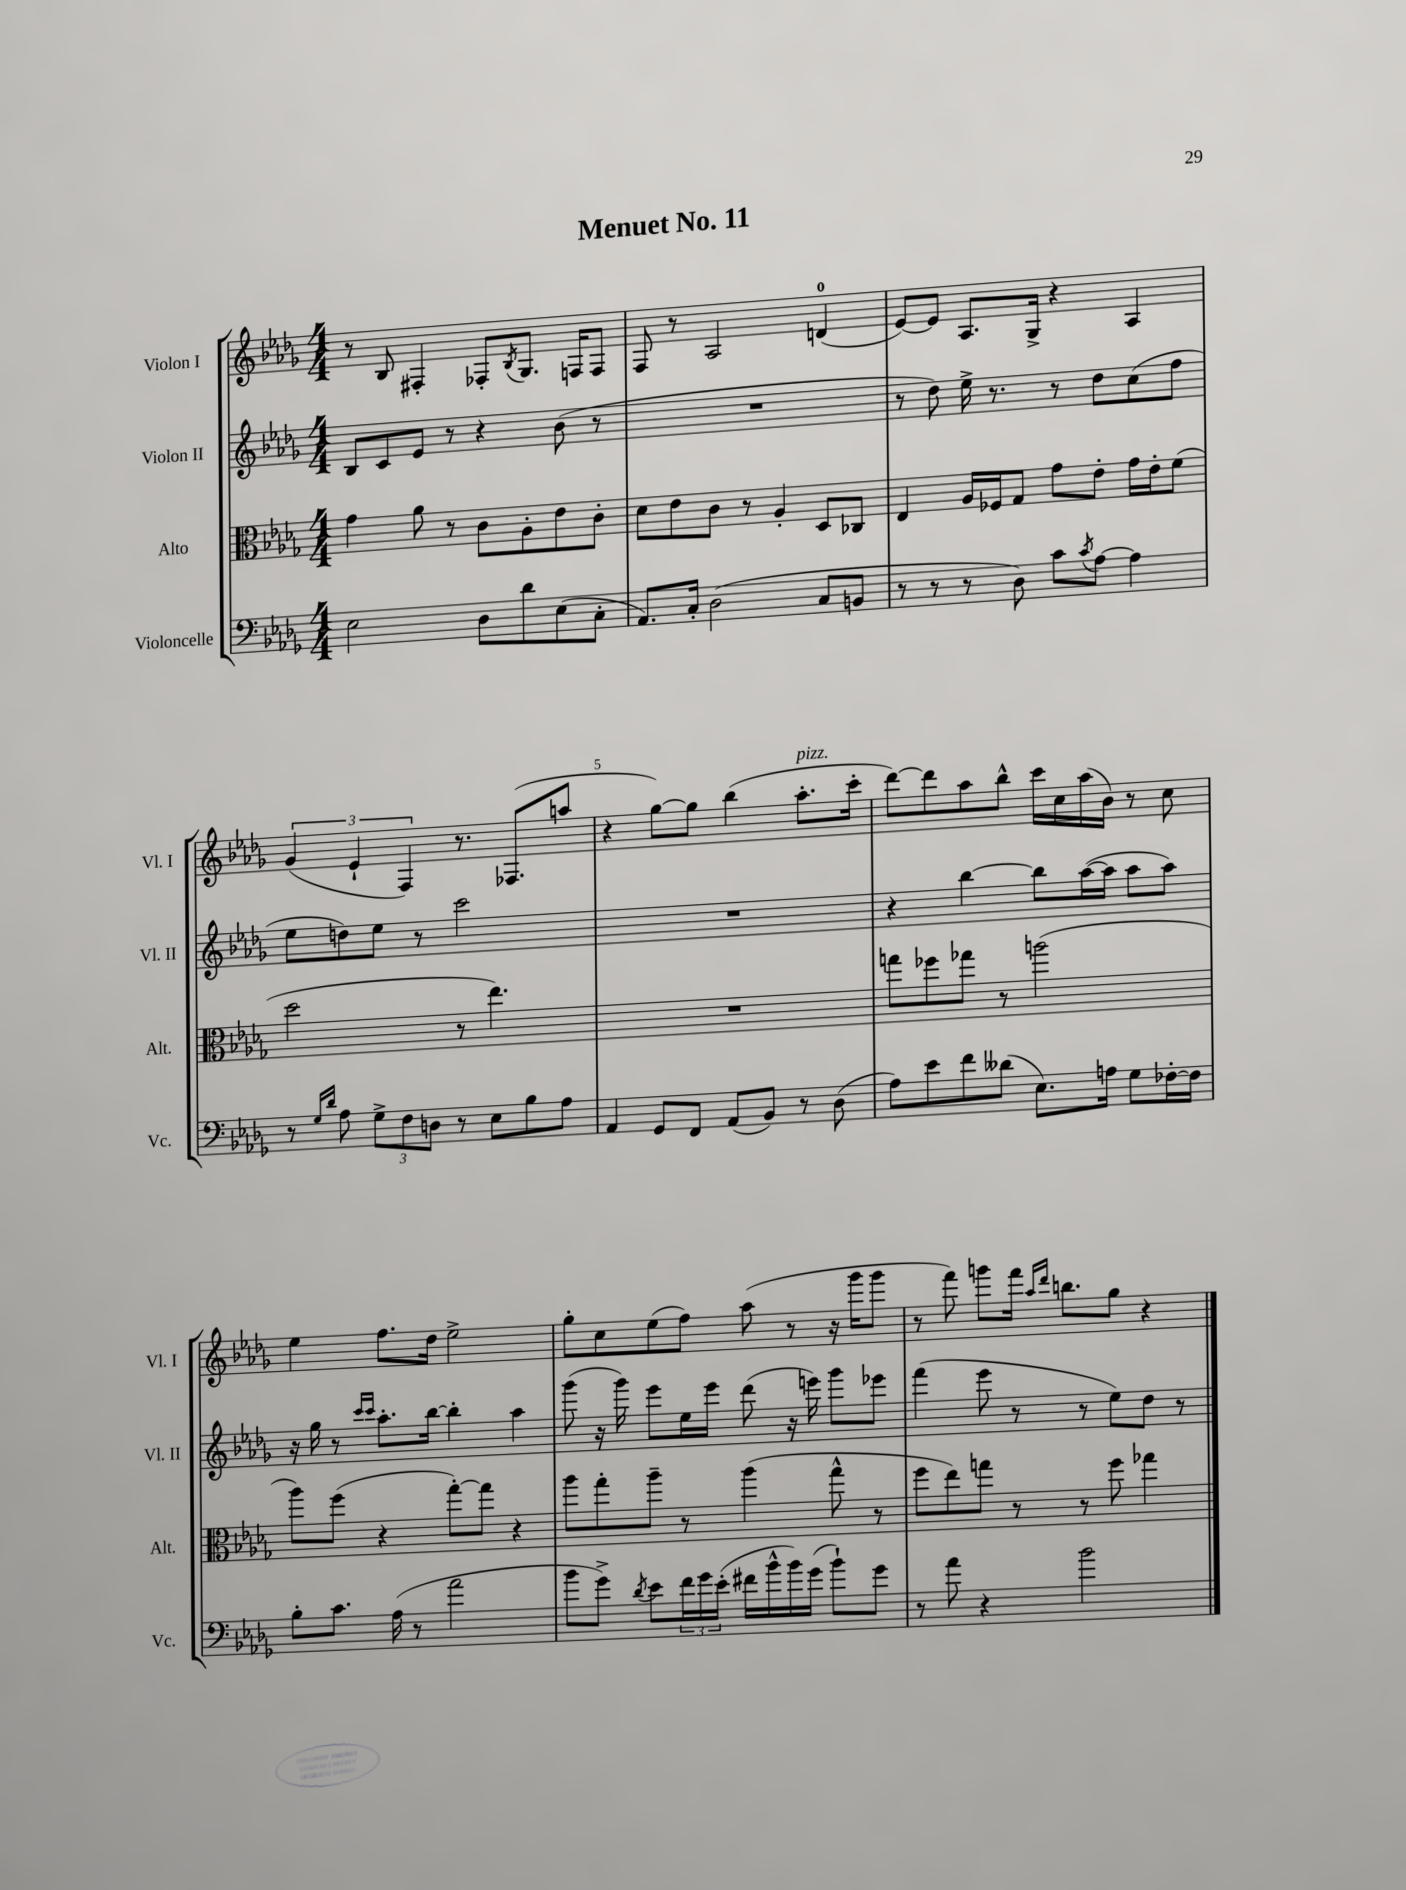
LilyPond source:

\header { title = "Menuet No. 11" }
<<
\new StaffGroup <<
\new Staff = "s0" \with { instrumentName = "Violon I" shortInstrumentName = "Vl. I" } {
    \clef treble \key des \major \numericTimeSignature \time 4/4
    r8 bes8 fis4-. fes8-. \acciaccatura { bes8 } ges8. f16 f8 |
    f8 r8 aes2 d'4-0( |
    ees'8~) ees'8 aes8. ges16-> r4 aes4 |
    \tuplet 3/2 { ges'4( ees'4-! f4) } r8. fes8.( a''8 |
    r4 ges''8~) ges''8 bes''4( aes''8.-.^\markup { \italic "pizz." } c'''16-. |
    des'''8~) des'''8 aes''8 bes''8-^ c'''16 c''16 aes''16( bes'16) r8 c''8 |
    ees''4 f''8. des''16 ees''2-> |
    ges''8-. c''8 ees''8( f''8) aes''8( r8 r16 ges'''16 ges'''8 |
    r8 f'''8) g'''8 f'''16 \grace { aes''16 des'''16 } b''8. ges''8 r4 \bar "|." |
}
\new Staff = "s1" \with { instrumentName = "Violon II" shortInstrumentName = "Vl. II" } {
    \clef treble \key des \major \numericTimeSignature \time 4/4
    bes8 c'8 ees'8 r8 r4 bes'8( r8 |
    R1 |
    r8 des''8) ees''16-> r8. r8 des''8 c''8( f''8 |
    ees''8 d''8) ees''8 r8 c'''2 |
    R1 |
    r4 bes''4~ bes''8 aes''16~( aes''16 aes''8 aes''8) |
    r16 ges''16 r8 \grace { c'''16 c'''16 } aes''8.-. bes''16~ bes''4-. aes''4 |
    ges'''8( r16 ges'''16) ees'''8 ees''16 ees'''16 des'''8( r16 e'''16) ges'''8 ees'''8 |
    f'''4( ees'''8 r8 r8 ees''8) des''8 r8 \bar "|." |
}
\new Staff = "s2" \with { instrumentName = "Alto" shortInstrumentName = "Alt." } {
    \clef alto \key des \major \numericTimeSignature \time 4/4
    ges'4 aes'8 r8 c'8 aes8-. ees'8 c'8-. |
    des'8 ees'8 c'8 r8 aes4-. des8 ces8 |
    ees4 aes16 fes16 ges8 ges'8 ees'8-. ges'16 ees'16-. f'8( |
    des''2 r8 ees''4.) |
    R1 |
    g''8 fes''8 ges''8 r8 a''2( |
    aes''8) f''8( r4 ges''8~-.) ges''8 r4 |
    aes''8 ges''8-. aes''8-- r8 aes''4( ges''8-^ r8 |
    f''8 ees''8) g''8 r8 r8 f''8 ges''4 \bar "|." |
}
\new Staff = "s3" \with { instrumentName = "Violoncelle" shortInstrumentName = "Vc." } {
    \clef bass \key des \major \numericTimeSignature \time 4/4
    ees2 des8 des'8 ees8( c8-. |
    aes,8.) c16-. des2( c8 b,8 |
    r8 r8 r8 des8) c'8 \acciaccatura { c'8 } aes8~ aes4 |
    r8 \grace { ges16 des'16 } aes8 \tuplet 3/2 { ges8-> f8 d8 } r8 ees8 bes8 aes8 |
    aes,4 ges,8 f,8 aes,8( bes,8) r8 des8( |
    aes8) ees'8 f'8 deses'8( ees8.) a16 ges8 fes16~-. fes16 |
    bes8-. c'8. aes16( r8 aes'2 |
    bes'8 ges'8->) \acciaccatura { des'8 } ees'8 \tuplet 3/2 { f'16 ges'16 ees'16-.( } fis'16 bes'16-^ bes'16) ges'16( bes'8-!) ges'8 |
    r8 aes'8 r4 bes'2 \bar "|." |
}
>>
>>
\layout { \context { \Score \override BarNumber.break-visibility = ##(#f #t #t) barNumberVisibility = #(every-nth-bar-number-visible 5) } }
